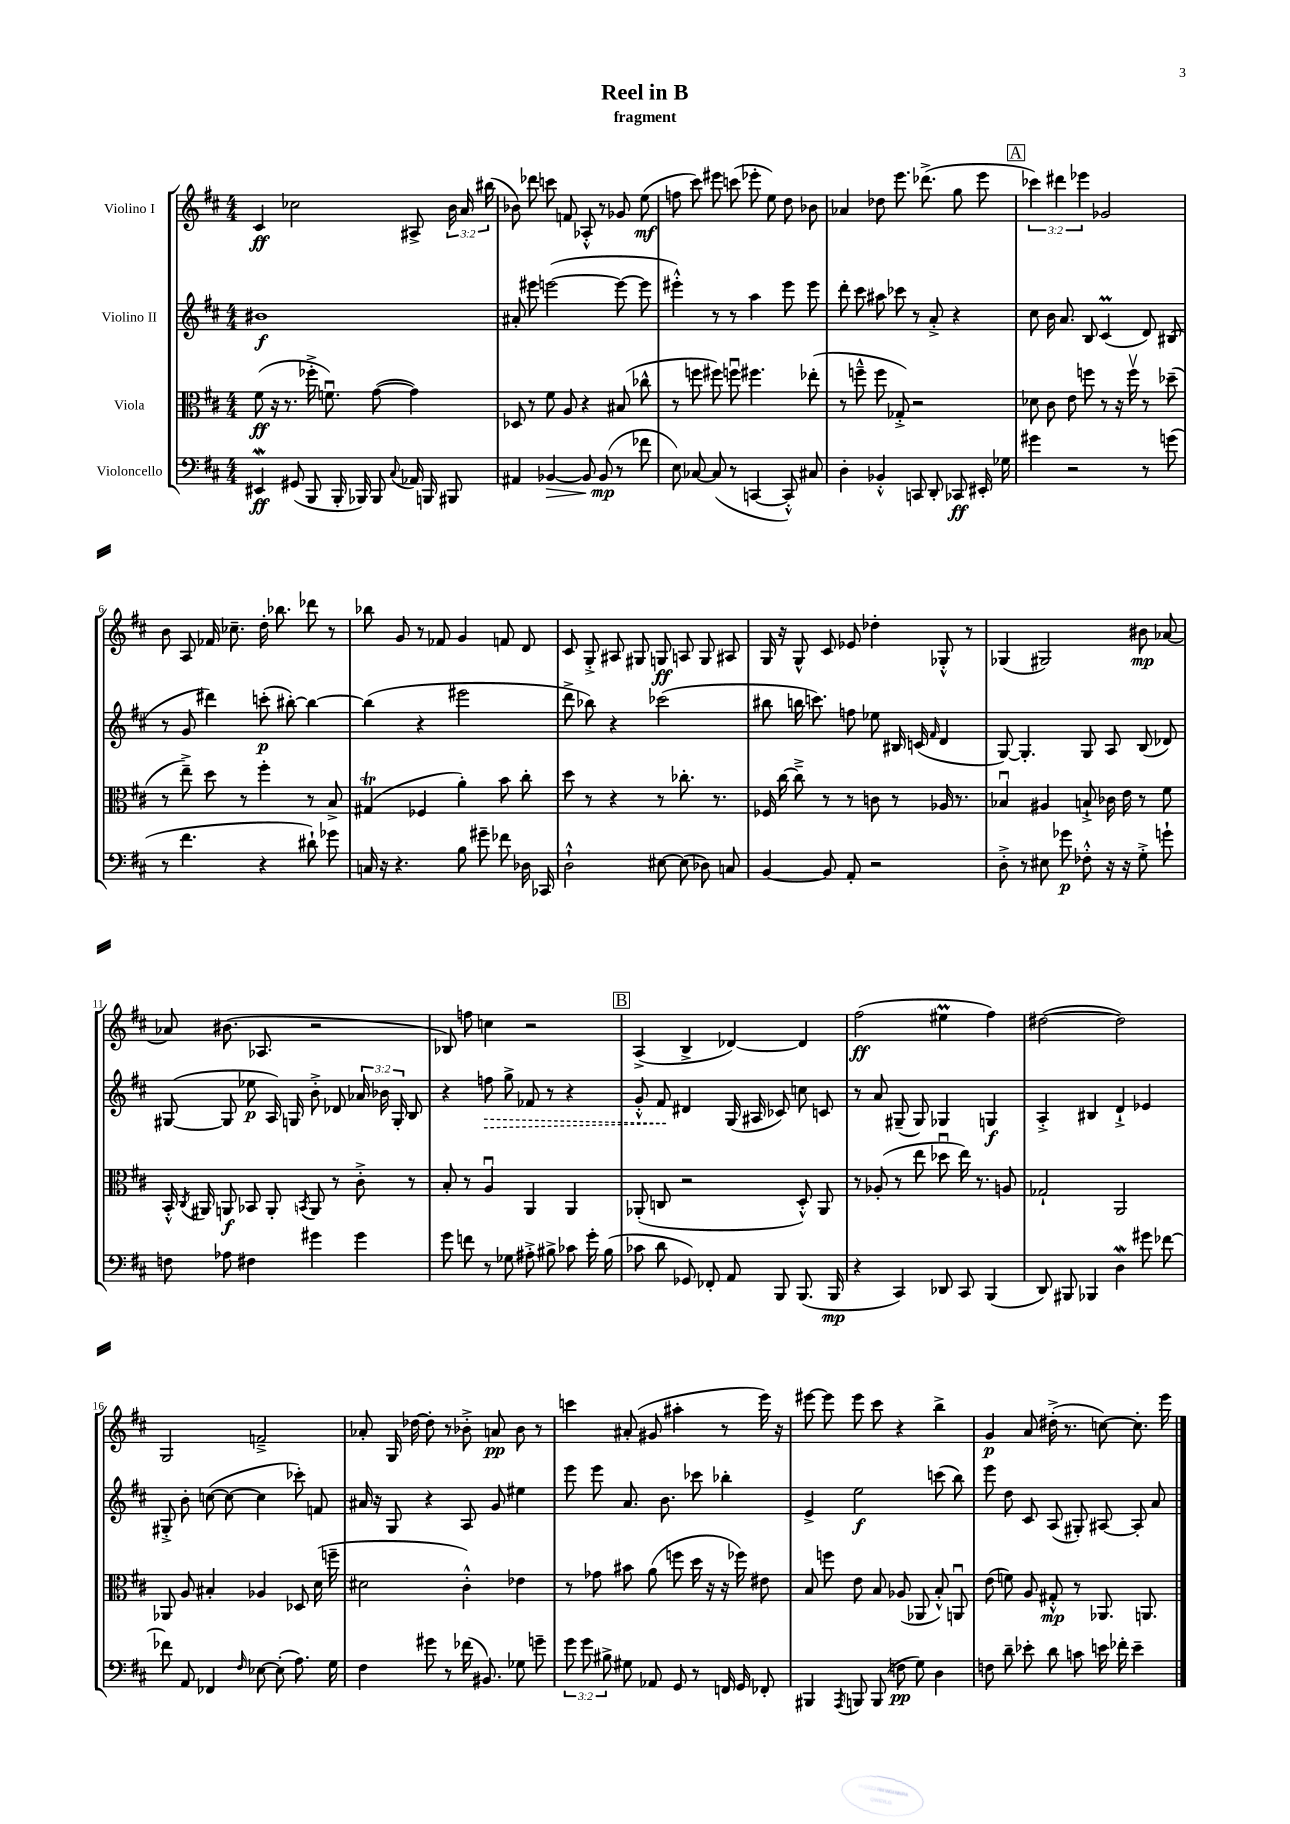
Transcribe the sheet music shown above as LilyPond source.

\header { title = "Reel in B" subtitle = "fragment" }
<<
\new StaffGroup <<
\new Staff = "s0" \with { instrumentName = "Violino I" } {
    \clef treble \key d \major \numericTimeSignature \time 4/4 \override Staff.TupletNumber.text = #tuplet-number::calc-fraction-text
    \autoBeamOff cis'4\ff ces''2 ais8-> \tuplet 3/2 { b'16 a'16 bis''16( } |
    bes'8) des'''8 c'''8 f'8 aes8-.-^ r8 ges'8 e''8\mf( |
    f''8 cis'''8) eis'''8 c'''8( ees'''8-. e''8) d''8 bes'8 |
    aes'4 des''8 e'''8. des'''8.->( g''8 e'''8 |
    \mark \markup { \box "A" } \tuplet 3/2 { ces'''4) dis'''4 ees'''4 } ges'2 |
    b'8 a8 fes'16 ces''8.-- d''16-. bes''8. des'''8 r8 |
    bes''8 g'8 r8 fes'8 g'4 f'8 d'8 |
    cis'8 g8-.-> ais8 gis8 g8\ff a8 g8 ais8 |
    g16 r16 g8-^ cis'8 ees'8 des''4-. ges8-.-^ r8 |
    ges4( gis2) bis'8\mp aes'8~ |
    aes'8 bis'8.( aes8. r2 |
    bes8) f''8 c''4 r2 |
    \mark \markup { \box "B" } a4->( b4-> des'4~) des'4 |
    fis''2\ff( eis''4\prall fis''4) |
    dis''2~( dis''2) |
    g2 f'2---> |
    aes'8-. g16 des''16~ des''8-. r8 bes'8-.-> a'8\pp bes'8 r8 |
    c'''4 ais'8-.( gis'8 ais''4-. r8 e'''16) r16 |
    eis'''8~ eis'''8 eis'''8 cis'''8 r4 b''4-> |
    g'4\p a'8 dis''16-.->( r8. c''8~) c''8.-. e'''16 \bar "|." |
}
\new Staff = "s1" \with { instrumentName = "Violino II" } {
    \clef treble \key d \major \numericTimeSignature \time 4/4 \override Staff.TupletNumber.text = #tuplet-number::calc-fraction-text
    \autoBeamOff bis'1\f |
    ais'8-. eis'''8 e'''2~( e'''8~ e'''8 |
    eis'''4-.-^) r8 r8 a''4 eis'''8 eis'''8 |
    d'''8-. cis'''8 ais''8 ces'''8 r8 a'8-.-> r4 |
    \mark \markup { \box "A" } cis''8 b'16 a'8. b8 cis'4\prall( d'8) bis8( |
    r8 g'8 dis'''4) c'''8-.\p( bis''8~-.) bis''4~ |
    bis''4( r4 eis'''2 |
    d'''8-> bes''8) r4 ces'''2( |
    bis''8 b''16 c'''8.) f''8 ees''8 bis16 c'16( \grace { fis'16 } d'4 |
    g8~) g4.-. g8 a8 b8( des'8) |
    gis8~( gis8 ees''8\p a16) g16 b'8-.-> des'8 \tuplet 3/2 { aes'16 bes'16 g16-. } b8 |
    r4 \once \override Hairpin.style = #'dashed-line f''8\> g''8-> fes'8 r8 r4 |
    \mark \markup { \box "B" } g'8-.-^ fis'8\! dis'4 g16( ais16 ces'8) c''8 c'8 |
    r8 a'8 gis8--( gis8) ges4 g4\f |
    a4-.-> bis4 d'4-!-> ees'4 |
    gis8-.-> b'8-. c''8~( c''8~ c''4 ces'''8-.) f'8 |
    ais'16 r16 g8 r4 a8 g'8 eis''4 |
    e'''8 e'''8 a'8. b'8. ces'''8 bes''4-. |
    e'4-> e''2\f c'''8( b''8) |
    e'''8 d''8 cis'8 a8( gis8-.) ais8~ ais8-. a'8 \bar "|." |
}
\new Staff = "s2" \with { instrumentName = "Viola" } {
    \clef alto \key d \major \numericTimeSignature \time 4/4
    \autoBeamOff fis'8\ff( r16 r8. fes''16-.-> f'8.\downbow) g'8~( g'4) |
    des8 r8 fis'8 a8 r4 bis8( ces''8-^ |
    r8 f''8 fis''8) f''8\downbow fis''4. ees''8-.( |
    r8 f''8---^ f''8 ges8-.->) r2 |
    \mark \markup { \box "A" } des'8 cis'8 e'8 f''8 r8 r16 f''16\upbow r8 des''8--( |
    r8 e''8--->) d''8 r8 fis''4-. r8 b8-> |
    gis4\trill( fes4 a'4-.) b'8 cis''8-. |
    d''8 r8 r4 r8 ces''8.-. r8. |
    fes16 cis''16~ cis''8---> r8 r8 c'8 r8 aes16 r8. |
    bes4\downbow ais4 b8-!-> ces'16 e'16 r8 fis'8 |
    b,16-.-^ \acciaccatura { cis8 } ais,16 a,8\f bes,8 a,8-. \acciaccatura { b,8 } a,8 r8 cis'8-.-> r8 |
    b8-. r8 a4\downbow a,4 a,4 |
    \mark \markup { \box "B" } aes,8-.( c8 r2 d8-.-^) aes,8 |
    r8 aes8-.( r8 e''8 des''8\downbow e''16) r8. a8 |
    ges2-! a,2 |
    aes,8 a8 bis4-. aes4 des8 d'16( f''16-- |
    dis'2 cis'4-.-^) ees'4 |
    r8 ges'8 bis'8 a'8( f''8 d''16 r16 r16 fes''16) eis'8 |
    b8 f''8 e'8 b8 aes8( aes,8 b8-.-^) a,8\downbow |
    e'8( f'8) a8 gis8-.-^\mp r8 aes,8. a,8. \bar "|." |
}
\new Staff = "s3" \with { instrumentName = "Violoncello" } {
    \clef bass \key d \major \numericTimeSignature \time 4/4 \override Staff.TupletNumber.text = #tuplet-number::calc-fraction-text
    \autoBeamOff eis,4\mordent\ff gis,8( b,,8 b,,16-. bes,,16) bes,,8 \appoggiatura { cis8 } aes,16 b,,16 bis,,8 |
    ais,4 bes,4~\> bes,8 bes,8\mp\!( r8 fes'8 |
    e8) ces8~ ces8( r8 c,4~ c,8-.-^) cis8 |
    d4-. bes,4-.-^ c,8 d,8-. ces,8\ff eis,16-. ges16 |
    \mark \markup { \box "A" } gis'4 r2 r8 g'8( |
    r8 fis'4. r4 dis'8-!) ges'8 |
    c16 r16 r4. b8 gis'8-- fes'8 des16 ces,16 |
    d2-!-^ eis8~ eis8( des8) c8 |
    b,4~ b,8 a,8-. r2 |
    d8-.-> r8 eis8 ges'8\p fes8-.-^ r16 r16 g8-.-> g'8-! |
    f8 aes8 fis4 gis'4 gis'4 |
    g'8 f'8 r8 ges8 ais8-.-> bis8-> ces'8 g'16-. bis16( |
    \mark \markup { \box "B" } ces'8 d'8 ges,8) fes,8-. a,8 b,,8 b,,8.( b,,16\mp |
    r4 cis,4) des,8 cis,8 b,,4( |
    d,8) bis,,8 bes,,4 d4\mordent gis'8 fes'8~ |
    fes'8 a,8 fes,4 \grace { fis16 } ees8~ ees8-.( a8.) g16 |
    fis4 gis'8 r8 fes'16( bis,8.) ges8 g'8-- |
    \tuplet 3/2 { g'8 g'8 bis8-> } gis8 aes,8 g,8 r8 f,16 g,16 fes,8-. |
    bis,,4 \acciaccatura { a,,8 } b,,8 b,,8( f8\pp g8) d4 |
    f8 d'8-- ees'8-. d'8 c'8 e'16 fes'16-. e'4-- \bar "|." |
}
>>
>>
